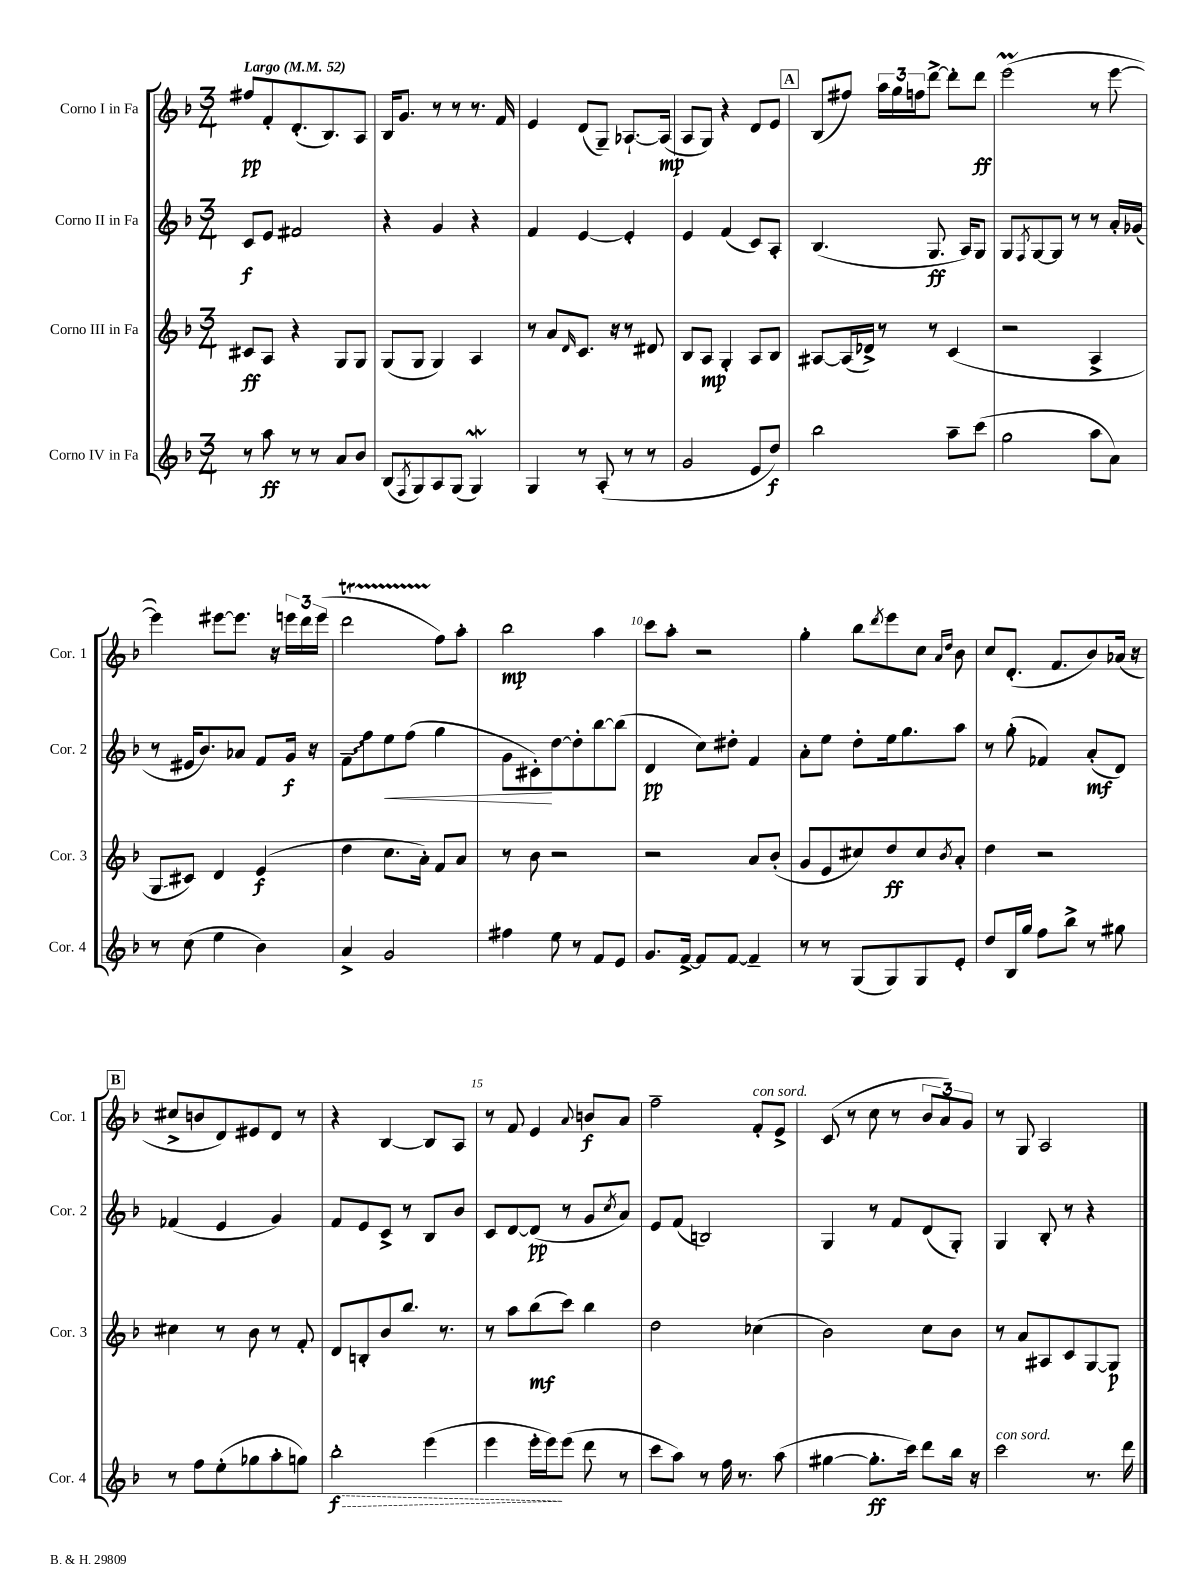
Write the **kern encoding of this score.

**kern	**kern	**kern	**kern
*staff4	*staff3	*staff2	*staff1
*clefG2	*clefG2	*clefG2	*clefG2
*k[b-]	*k[b-]	*k[b-]	*k[b-]
*M3/4	*M3/4	*M3/4	*M3/4
*MM52	*MM52	*MM52	*MM52
8r	8c#/L	8c/L	8ff#/L
8aa\	8A/J	8e/J	8f'/
8r	4r	2f#/	(8.d'/
8r	.	.	.
.	.	.	8.B-/)
8a/L	8G/L	.	.
8b-/J	8G/J	.	8A/J
=	=	=	=
(8B-/L	(8G/L	4r	16B-/LK
.	.	.	8.g/J
8qF/	.	.	.
8G/)	8G/J	.	.
8A/	4G/)	4g/	8r
(8G/J	.	.	8r
4G/)	4A/	4r	8.r
.	.	.	16f/
=	=	=	=
4G/	8r	4f/	4e/
.	8a/L	.	.
.	16qqd/	.	.
8r	8.c/J	[4e/	(8d/L
(8A'/	.	.	8G~/J)
.	16r	.	.
8r	8r	4e'/]	[8.A-`/L
8r	8d#/	.	.
.	.	.	(16A-/]Jk
=	=	=	=
2g/	8B-/L	4e/	8A/L
.	8A/J	.	8G/J)
.	4G'/	(4f/	4r
8e/L	8A/L	8c/L)	8d/L
8dd/J)	8B-/J	8A'/J	8e/J
=	=	=	=
2bb-\	[8A#/L	(4.B-/	(8B-/L
.	(16A#/]L	.	8ff#/J)
.	16d-^/JJ)	.	.
.	8r	.	24aa\LL
.	.	.	24gg\
.	.	.	24ff\J
.	8r	8.G/	[8ddd^\J
8aa~\L	(4c/	.	8ddd'\]L
.	.	16A/LK)	.
(8ccc\J	.	8G/J	8ddd\J
=	=	=	=
2gg\	2r	8G/L	(2eee\
.	.	8qF/	.
.	.	[8G/	.
.	.	8G/]J	.
.	.	8r	.
8aa\L	4A^/	8r	8r
8a\J)	.	16a'/LL	[8eee\
.	.	(16g-/JJ	.
=	=	=	=
8r	8G/L	8r	4eee\])
(8cc\	8c#/J)	16e#/LK	.
.	.	8.b-/)	.
4ee\	4d/	.	[8eee#\L
.	.	8a-/J	8.eee#\]J
4b-\)	(4e/	8f/L	.
.	.	.	16r
.	.	16g/Jk	24eee\LL
.	.	.	24ddd\
.	.	16r	.
.	.	.	(24eee\JJ
=	=	=	=
4a^/	4dd\	8f~\L	2ddd\
.	.	8ff\	.
2g/	8.cc\L	8ee\	.
.	.	(8ff\J	.
.	16a'\Jk)	.	.
.	8f/L	4gg\	8ff\L)
.	8a/J	.	8aa'\J
=	=	=	=
4ff#\	8r	8g\L	2bb-\
.	8b-\	8c#'\)	.
8ee\	2r	[8dd\	.
8r	.	8dd'\]	.
8f/L	.	[8bb-\	4aa\
8e/J	.	(8bb-\]J	.
=	=	=	=
8.g/L	2r	4d/	8ccc\L
.	.	.	8aa'\J
[16f^/Jk	.	.	.
8f/]L	.	8cc\L)	2r
[8f/J	.	8dd#'\J	.
4f~/]	8a/L	4f/	.
.	(8b-'/J	.	.
=	=	=	=
8r	8g/L	8a'\L	4gg'\
8r	8e/	8ee\J	.
(8G/L	8cc#/)	8dd'\L	8bb-\L
.	.	.	8qddd/
8G/)	8dd/	16ee\k	8eee\
.	.	8.gg\	.
8G/	8cc#/	.	8cc\J
.	.	.	16qqa/LL
.	8qb-/	.	16qqdd/JJ
8e'/J	8a'/J	8aa\J	8b-\
=	=	=	=
8dd/L	4dd\	8r	8cc/L
16B-/L	.	(8gg'\	(8.d'/J
16gg/JJ	.	.	.
8ff\L	2r	4f-/)	.
.	.	.	8.f/L
8bb-^\J	.	.	.
8r	.	(8a'/L	8b-/)
8gg#\	.	8d/J)	(16a-/Jk
.	.	.	16r
=	=	=	=
8r	4cc#\	(4f-/	8cc#^/L
8ff\L	.	.	8b/
(8ee'\	8r	4e/	8d/)
8gg-\	8b-\	.	8e#/
8aa'\	8r	4g/)	8d/J
8gg\J)	8f'/	.	8r
=	=	=	=
2bb-'\	8d/L	8f/L	4r
.	8B'/	8e/	.
.	8b-/	8c^/J	[4B-/
.	8.bb-/J	8r	.
(4eee\	.	8B-/L	8B-/]L
.	8.r	.	.
.	.	8b-/J	8A/J
=	=	=	=
4eee\	8r	8c/L	8r
.	8aa\L	[8d/	8f/
16eee'\LL	(8bb-\	(8d/]J	4e/
16eee\J)	.	.	.
(8eee\J	8ccc\J)	8r	.
.	.	.	8qqa/
8ddd\	4bb-\	8g/L	8b/L
.	.	8qcc/	.
8r	.	8a/J)	8a/J
=	=	=	=
8ccc\L	2dd\	8e/L	2ff~\
8aa\J)	.	(8f/J	.
8r	.	2B/)	.
16ff\	.	.	.
8.r	.	.	.
.	(4cc-\	.	8f'/L
(8aa\	.	.	8e^/J
=	=	=	=
[4gg#\	2b-\)	4G/	(8c/
.	.	.	8r
8.gg#'\]L	.	8r	8cc\
.	.	8f/L	8r
16ccc\Jk)	.	.	.
8ddd\L	8cc\L	(8d/	12b-/L
.	.	.	12a/)
16bb-\Jk	8b-\J	8G'/J)	.
.	.	.	12g/J
16r	.	.	.
=	=	=	=
2ccc\	8r	4G/	8r
.	8a/L	.	8G/
.	8A#/	8B-'/	2A/
.	8c/	8r	.
8.r	[8G/	4r	.
.	8G/]J	.	.
16ddd\	.	.	.
==	==	==	==
*-	*-	*-	*-
